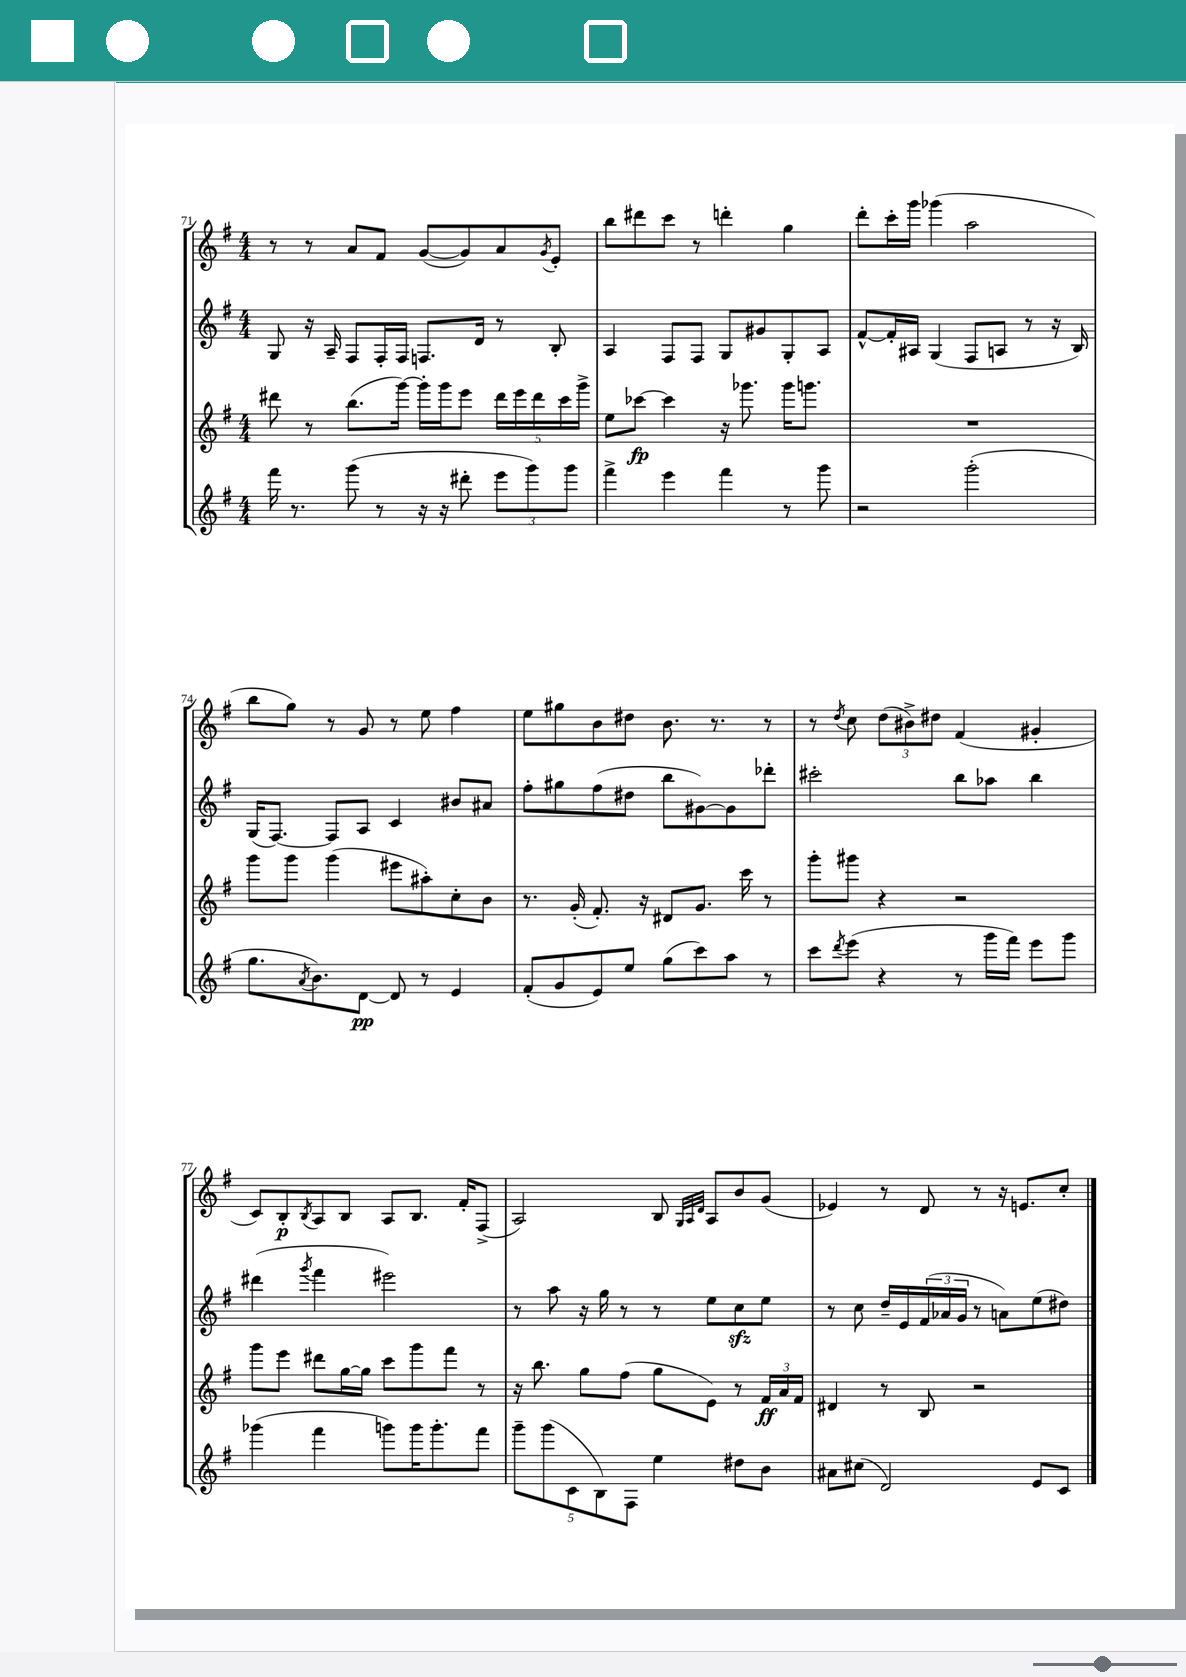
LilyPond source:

<<
\new StaffGroup <<
\new Staff = "s0" {
    \clef treble \key g \major \numericTimeSignature \time 4/4
    r8 r8 a'8 fis'8 g'8~( g'8) a'8 \acciaccatura { g'8 } e'8-. |
    b''8 dis'''8 c'''8 r8 d'''4-. g''4 |
    d'''8-. c'''16-. g'''16 ges'''4( a''2 |
    b''8 g''8) r8 g'8 r8 e''8 fis''4 |
    e''8 gis''8 b'8 dis''8 b'8. r8. r8 |
    r8 \acciaccatura { d''8 } c''8 \tuplet 3/2 { d''8( bis'8->) dis''8 } fis'4( gis'4-. |
    c'8) b8-.\p \acciaccatura { b8 } a8 b8 a8 b8. fis'16-. fis8->( |
    a2) b8 \grace { g32 a32 d'32 } a8 b'8 g'8( |
    ees'4) r8 d'8 r8 r16 e'8. c''8-. \bar "|." |
}
\new Staff = "s1" {
    \clef treble \key g \major \numericTimeSignature \time 4/4
    g8 r16 a16-- fis8 fis16-. fis16 f8. d'16 r8 b8-. |
    a4 fis8 fis8 g8 gis'8 g8-. a8 |
    fis'8~-^ fis'16-. ais16 g4( fis8 a8 r8 r16 b16) |
    g16( fis8.~) fis8 a8 c'4 bis'8 ais'8 |
    fis''8-. gis''8 fis''8( dis''8 b''8 gis'8~) gis'8 des'''8-. |
    cis'''2-. b''8 aes''8 b''4 |
    dis'''4( \acciaccatura { g'''8 } fis'''4 eis'''2) |
    r8 a''8 r16 g''16 r8 r8 e''8 c''8\sfz e''8 |
    r8 c''8 d''16-- e'16 \tuplet 3/2 { fis'16( aes'16 g'16 } r8 a'8) e''8( dis''8) \bar "|." |
}
\new Staff = "s2" {
    \clef treble \key g \major \numericTimeSignature \time 4/4
    dis'''8 r8 b''8.( g'''16~) g'''16-. g'''16 e'''8 \tuplet 5/4 { dis'''16 e'''16 dis'''16 c'''16 g'''16-> } |
    e''8 ces'''8~\fp ces'''4 r16 ges'''8. ges'''16 g'''8. |
    R1 |
    g'''8 g'''8 g'''4( eis'''8 ais''8-.) c''8-. b'8 |
    r8. g'16-.( fis'8.-.) r16 dis'8 g'8. c'''16 r8 |
    g'''8-. gis'''8 r4 r2 |
    g'''8 e'''8 dis'''8 g''16~ g''16 c'''8 g'''8 fis'''8 r8 |
    r16 b''8. g''8 fis''8( g''8 e'8) r8 \tuplet 3/2 { fis'16\ff a'16 fis'16 } |
    dis'4 r8 b8 r2 \bar "|." |
}
\new Staff = "s3" {
    \clef treble \key g \major \numericTimeSignature \time 4/4
    fis'''16 r8. g'''8( r8 r16 r16 dis'''8-. \tuplet 3/2 { e'''8 g'''8) g'''8 } |
    fis'''4-> e'''4 fis'''4 r8 g'''8 |
    r2 g'''2-.( |
    g''8. \acciaccatura { a'8 } b'8.) d'8~\pp d'8 r8 e'4 |
    fis'8-.( g'8 e'8) e''8 g''8( c'''8) a''8 r8 |
    c'''8 \acciaccatura { d'''8 } e'''8( r4 r8 g'''16 fis'''16) e'''8 g'''8 |
    ges'''4( fis'''4 g'''8) g'''16 g'''8.-. fis'''8 |
    \tuplet 5/4 { g'''8-- g'''8( c'8 b8) fis8 } e''4 dis''8 b'8 |
    ais'8 cis''8( d'2) e'8 c'8 \bar "|." |
}
>>
>>
\layout { \context { \Score currentBarNumber = #71 } }
